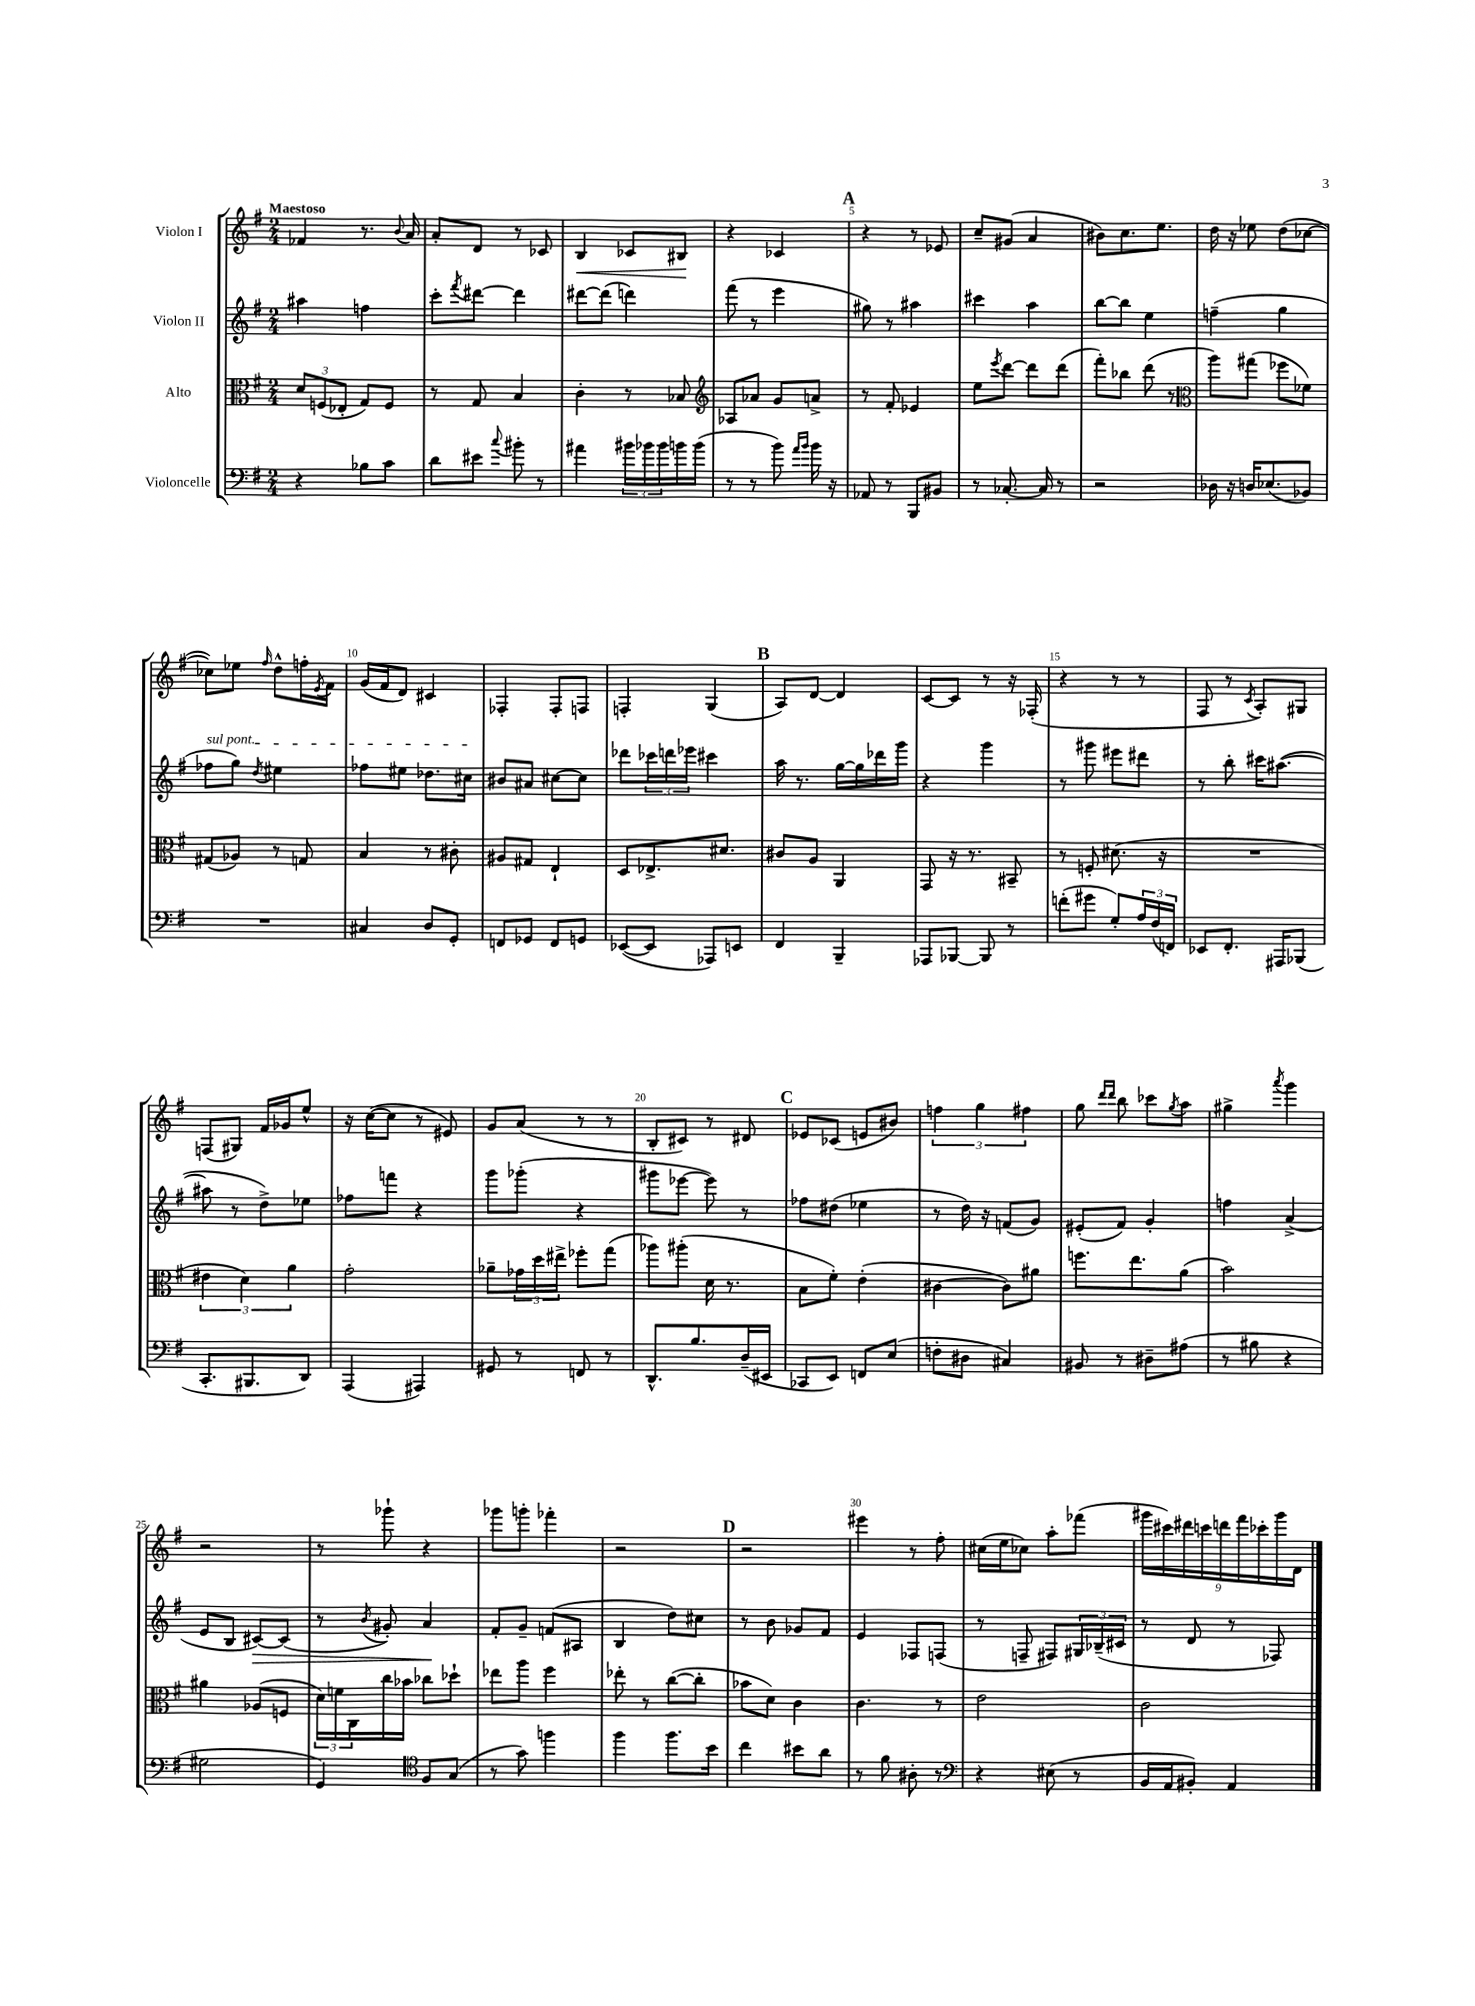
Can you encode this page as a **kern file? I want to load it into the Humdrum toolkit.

**kern	**kern	**kern	**dynam	**kern	**dynam
*part4	*part3	*part2	*part2	*part1	*part1
*staff4	*staff3	*staff2	*staff2	*staff1	*staff1
*I"Violoncelle	*I"Alto	*I"Violon II	*	*I"Violon I	*
*clefF4	*clefC3	*clefG2	*	*clefG2	*
*k[f#]	*k[f#]	*k[f#]	*	*k[f#]	*
*M2/4	*M2/4	*M2/4	*	*M2/4	*
=1	=1	=1	=1	=1	=1
!	!	!	!	!LO:TX:a:B:t=Maestoso	!
4r	12d/L	4aa#X\	.	4f-X/	.
.	(12Fn/	.	.	.	.
.	12E-X'/J	.	.	.	.
8B-X\L	8G/L)	4ffn\	.	8.r	.
8c\J	8F/J	.	.	.	.
.	.	.	.	8qqb/	.
.	.	.	.	16a/	.
=2	=2	=2	=2	=2	=2
8d\L	8r	8ccc'\L	.	8a'/L	.
.	.	8qfff#/	.	.	.
8e#X\J	8G/	[8ddd#X\J	.	8d/J	.
8qqcc/	.	.	.	.	.
8b#X'\	4B/	4ddd#\]	.	8r	.
8r	.	.	.	8c-X/	.
=3	=3	=3	=3	=3	=3
!	!	!	!	!	!LO:HP:b
4a#X\	4c'\	[8ddd#X\L	.	4B/	<
.	.	(8ddd#\J]	.	.	.
24b#X\LL	8r	4dddn\)	.	8c-X/L	.
24b-X\	.	.	.	.	.
24b-\	.	.	.	.	.
16bn\	8B-X/	.	.	8B#X/J	.
(16b\JJ	.	.	.	.	.
.	.	.	.	.	[
=4	=4	=4	=4	=4	=4
*	*clefG2	*	*	*	*
8r	8A-X/L	(8fff#\	.	4r	.
8r	8a-X/J	8r	.	.	.
8b\)	8g/L	4eee\	.	4c-X/	.
16qqa/LL	.	.	.	.	.
16qqb/JJ	.	.	.	.	.
16b\	8an^/J	.	.	.	.
16r	.	.	.	.	.
!!LO:REH:place=s1:t=A
=5	=5	=5	=5	=5	=5
8AA-X/	8r	8gg#X\)	.	4r	.
8r	8f#'/	8r	.	.	.
8BBB/L	4e-X/	4aa#X\	.	8r	.
8BB#X/J	.	.	.	8e-X/	.
=6	=6	=6	=6	=6	=6
8r	8ee\L	4ccc#X\	.	8cc~/L	.
.	8qeee/	.	.	.	.
[8.C-X'/	[8ddd\J	.	.	(8g#X/J	.
.	8ddd\L]	4aa\	.	4a/	.
16C-/]	.	.	.	.	.
8r	(8ddd\J	.	.	.	.
=7	=7	=7	=7	=7	=7
2r	8fff#'\L)	[8bb\L	.	8b#X\L)	.
.	8bb-X\J	8bb\J]	.	8.cc\	.
.	(8ddd\	4ee\	.	.	.
.	.	.	.	8.ee\J	.
.	8r	.	.	.	.
=8	=8	=8	=8	=8	=8
*	*clefC3	*	*	*	*
16D-X\	8aa\L)	(4ffn~\	.	16dd\	.
16r	.	.	.	16r	.
16Dn/KL	(8gg#X\J	.	.	8ee-X\	.
(8.E-X/	.	.	.	.	.
.	8ff-X\L	4gg\	.	(8dd\L	.
8BB-X/J)	8f-X\J)	.	.	[8cc-X\J	.
!!LO:LB:g=z
=9	=9	=9	=9	=9	=9
!	!	!LO:TX:a:i:t=sul pont.	!	!	!
2r	(8G#X/L	8ff-X\L	.	8cc-X\L])	.
.	8A-X/J)	8gg\J)	.	8ee-X\J	.
.	.	8qdd/	.	16qqff#/	.
.	8r	4ee#X\	.	8dd^^\L	.
.	8Gn/	.	.	16ffn'\L	.
.	.	.	.	8qe/	.
.	.	.	.	16f#\JJ	.
=10	=10	=10	=10	=10	=10
4C#X/	4B/	8ff-X\L	.	(16g/LL	.
.	.	.	.	16f#/J	.
.	.	8ee#X\J	.	8d/J)	.
8D/L	8r	8.dd-X\L	.	4c#X/	.
8GG'/J	8c#X'\	.	.	.	.
.	.	16cc#X\Jk	.	.	.
=11	=11	=11	=11	=11	=11
8FFn/L	8A#X/L	8b#X/L	.	4F-X'/	.
8GG-X/J	8G#X/J	8a#X/J	.	.	.
8FF/L	4E`/	[8cc#X\L	.	8F-'/L	.
8GGn/J	.	8cc#\J]	.	8Fn/J	.
=12	=12	=12	=12	=12	=12
([8EE-X/L	8D/L	8ddd-X\L	.	4Fn'/	.
8EE-/J]	8.E-X^/	24ccc-X\L	.	.	.
.	.	24dddn\	.	.	.
.	.	24eee-X\JJ	.	.	.
8AAA-X/L)	.	4ccc#X\	.	(4G/	.
.	8.d#X/J	.	.	.	.
8EEn/J	.	.	.	.	.
!!LO:REH:place=s1:t=B
=13	=13	=13	=13	=13	=13
4FF#/	8c#X/L	16aa\	.	8A/L)	.
.	.	8.r	.	.	.
.	8A/J	.	.	[8d/J	.
4BBB~/	4AA/	[16gg\LL	.	4d/]	.
.	.	16gg\]	.	.	.
.	.	16ddd-X\	.	.	.
.	.	16ggg\JJ	.	.	.
=14	=14	=14	=14	=14	=14
8AAA-X/L	8GG/	4r	.	[8c/L	.
[8BBB-X/J	16r	.	.	8c/J]	.
.	8.r	.	.	.	.
8BBB-/]	.	4ggg\	.	8r	.
8r	8BB#X~/	.	.	16r	.
.	.	.	.	(16F-X'/	.
=15	=15	=15	=15	=15	=15
(8fn'\L	8r	8r	.	4r	.
8g#X\J	8Fn'/	8ggg#X\	.	.	.
8G'/L)	(8.d#X\	8eee#X\L	.	8r	.
24A/L	.	8ddd#X\J	.	8r	.
(24F#/	.	.	.	.	.
.	16r	.	.	.	.
24FFn/JJ)	.	.	.	.	.
=16	=16	=16	=16	=16	=16
8EE-X/L	2r	8r	.	8F#/	.
8.FF#'/J	.	8bb'\	.	8r	.
.	.	.	.	8qc/	.
.	.	16ccc#X\KL	.	8A'/L)	.
16AAA#X/KL	.	([8.aa#X\J	.	.	.
(8BBB-X/J	.	.	.	8G#X/J	.
!!LO:LB:g=z
=17	=17	=17	=17	=17	=17
8.CC'/L	6e#X\	8aa#X\]	.	(8Fn/L	.
.	.	8r	.	8G#X/J)	.
.	6d\)	.	.	.	.
8.BBB#X/	.	.	.	.	.
.	.	8dd^\L)	.	16f#/LL	.
.	.	.	.	16g-X/J	.
.	6a\	.	.	.	.
8DD/J)	.	8ee-X\J	.	8ee^^/J	.
=18	=18	=18	=18	=18	=18
(4AAA/	2g'\	8ff-X\L	.	16r	.
.	.	.	.	([16cc\KL	.
.	.	8fffn\J	.	8cc\J]	.
4AAA#X/)	.	4r	.	8r	.
.	.	.	.	8e#X/)	.
=19	=19	=19	=19	=19	=19
8GG#X/	8a-X~\L	8ggg\L	.	8g/L	.
8r	24g-X\L	(8ggg-X'\J	.	(8a/J	.
.	24dd\	.	.	.	.
.	24ee#X^\JJ	.	.	.	.
8FFn/	8ff-X'\L	4r	.	8r	.
8r	(8gg\J	.	.	8r	.
=20	=20	=20	=20	=20	=20
8.DD^^/L	8aa-X\L)	8ggg#X\L	.	8B'/L	.
.	(8aa#X'\J	[8eee-X\J	.	8c#X/J)	.
8.B/	.	.	.	.	.
.	16d\	8eee-\])	.	8r	.
.	8.r	.	.	.	.
(16D~/L	.	8r	.	8d#X/	.
16EE#X/JJ	.	.	.	.	.
!!LO:REH:place=s1:t=C
=21	=21	=21	=21	=21	=21
8CC-X/L	8B\L	8ff-X\L	.	8e-X/L	.
8EE/J)	8f#'\J)	(8dd#X\J	.	(8c-X/J	.
8FFn/L	(4e'\	4ee-X\	.	8en/L	.
(8E/J	.	.	.	8b#X/J)	.
=22	=22	=22	=22	=22	=22
8Fn'\L	[4c#X\	8r	.	6ffn\	.
8D#X\J	.	16dd\)	.	.	.
.	.	.	.	6gg\	.
.	.	16r	.	.	.
4C#X/)	8c#\L])	(8fn/L	.	.	.
.	.	.	.	6ff#X\	.
.	8a#X\J	8g/J)	.	.	.
=23	=23	=23	=23	=23	=23
8BB#X/	8.ffn\L	(8e#X'/L	.	8gg\	.
.	.	.	.	16qqddd/LL	.
.	.	.	.	16qqddd/JJ	.
8r	.	8f#/J)	.	8bb\	.
.	8.ee\	.	.	.	.
8D#X~\L	.	4g'/	.	8ccc-X\L	.
.	.	.	.	8qgg/	.
(8A#X\J	(8a\J	.	.	8aa\J	.
=24	=24	=24	=24	=24	=24
8r	2b\)	4ffn\	.	4gg#X^\	.
8B#X\	.	.	.	.	.
.	.	.	.	8qaaa/	.
4r	.	(4a^/	.	4ggg\	.
!!LO:LB:g=z
=25	=25	=25	=25	=25	=25
2G#X\	4a#X\	8e/L	.	2r	.
.	.	8B/J	.	.	.
!	!	!	!LO:HP:b	!	!
.	(8A-X/L	[8c#X/L)	>	.	.
.	8Fn/J	(8c#/J]	.	.	.
=26	=26	=26	=26	=26	=26
4GG/)	24d\LL)	8r	.	8r	.
.	24fn\	.	.	.	.
.	24C\	.	.	.	.
.	.	8qb/	.	.	.
.	16cc\	8g#X'/)	.	8ggg-X`\	.
.	16b-X\JJ	.	.	.	.
*clefC4	*	*	*	*	*
8F#/L	8cc-X\L	4a/	.	4r	.
(8G/J	8dd-X`\J	.	.	.	.
.	.	.	]	.	.
=27	=27	=27	=27	=27	=27
8r	8ee-X\L	8f#'/L	.	8ggg-X\L	.
8g\)	8aa\J	8g~/J	.	8gggn'\J	.
4ffn\	4ff#\	(8fn/L	.	4fff-X'\	.
.	.	8A#X/J	.	.	.
=28	=28	=28	=28	=28	=28
4ff#\	8ee-X'\	4B/	.	2r	.
.	8r	.	.	.	.
8.ff#\L	([8cc\L	8dd\L)	.	.	.
.	8cc'\J]	8cc#X\J	.	.	.
16b\Jk	.	.	.	.	.
!!LO:REH:place=s1:t=D
=29	=29	=29	=29	=29	=29
4cc\	8b-X\L	8r	.	2r	.
.	8d\J)	8b\	.	.	.
8b#X\L	4c\	8g-X/L	.	.	.
8a\J	.	8f#/J	.	.	.
=30	=30	=30	=30	=30	=30
8r	4.c\	4e/	.	4eee#X\	.
8f#\	.	.	.	.	.
8A#X'\	.	8F-X/L	.	8r	.
8r	8r	(8Fn/J	.	8ff#'\	.
=31	=31	=31	=31	=31	=31
*clefF4	*	*	*	*	*
4r	2e\	8r	.	(16cc#X\LL	.
.	.	.	.	16ee\J	.
.	.	8Fn~/	.	8cc-X\J)	.
(8E#X\	.	8F#X/L)	.	8aa'\L	.
8r	.	24G#X/L	.	(8fff-X\J	.
.	.	(24B-X~/	.	.	.
.	.	24c#X/JJ	.	.	.
=32	=32	=32	=32	=32	=32
16BB/LL	2c\	8r	.	18ggg#X\LL	.
.	.	.	.	18ccc#X\)	.
16AA/J	.	.	.	.	.
.	.	.	.	18ddd#X\	.
8BB#X'/J)	.	8d/	.	.	.
.	.	.	.	18cccn\	.
.	.	.	.	18dddn\	.
4AA/	.	8r	.	.	.
.	.	.	.	18fff#\	.
.	.	.	.	18ccc-X'\	.
.	.	8F-X/)	.	.	.
.	.	.	.	18ggg#\	.
.	.	.	.	18d\JJ	.
==	==	==	==	==	==
*-	*-	*-	*-	*-	*-
